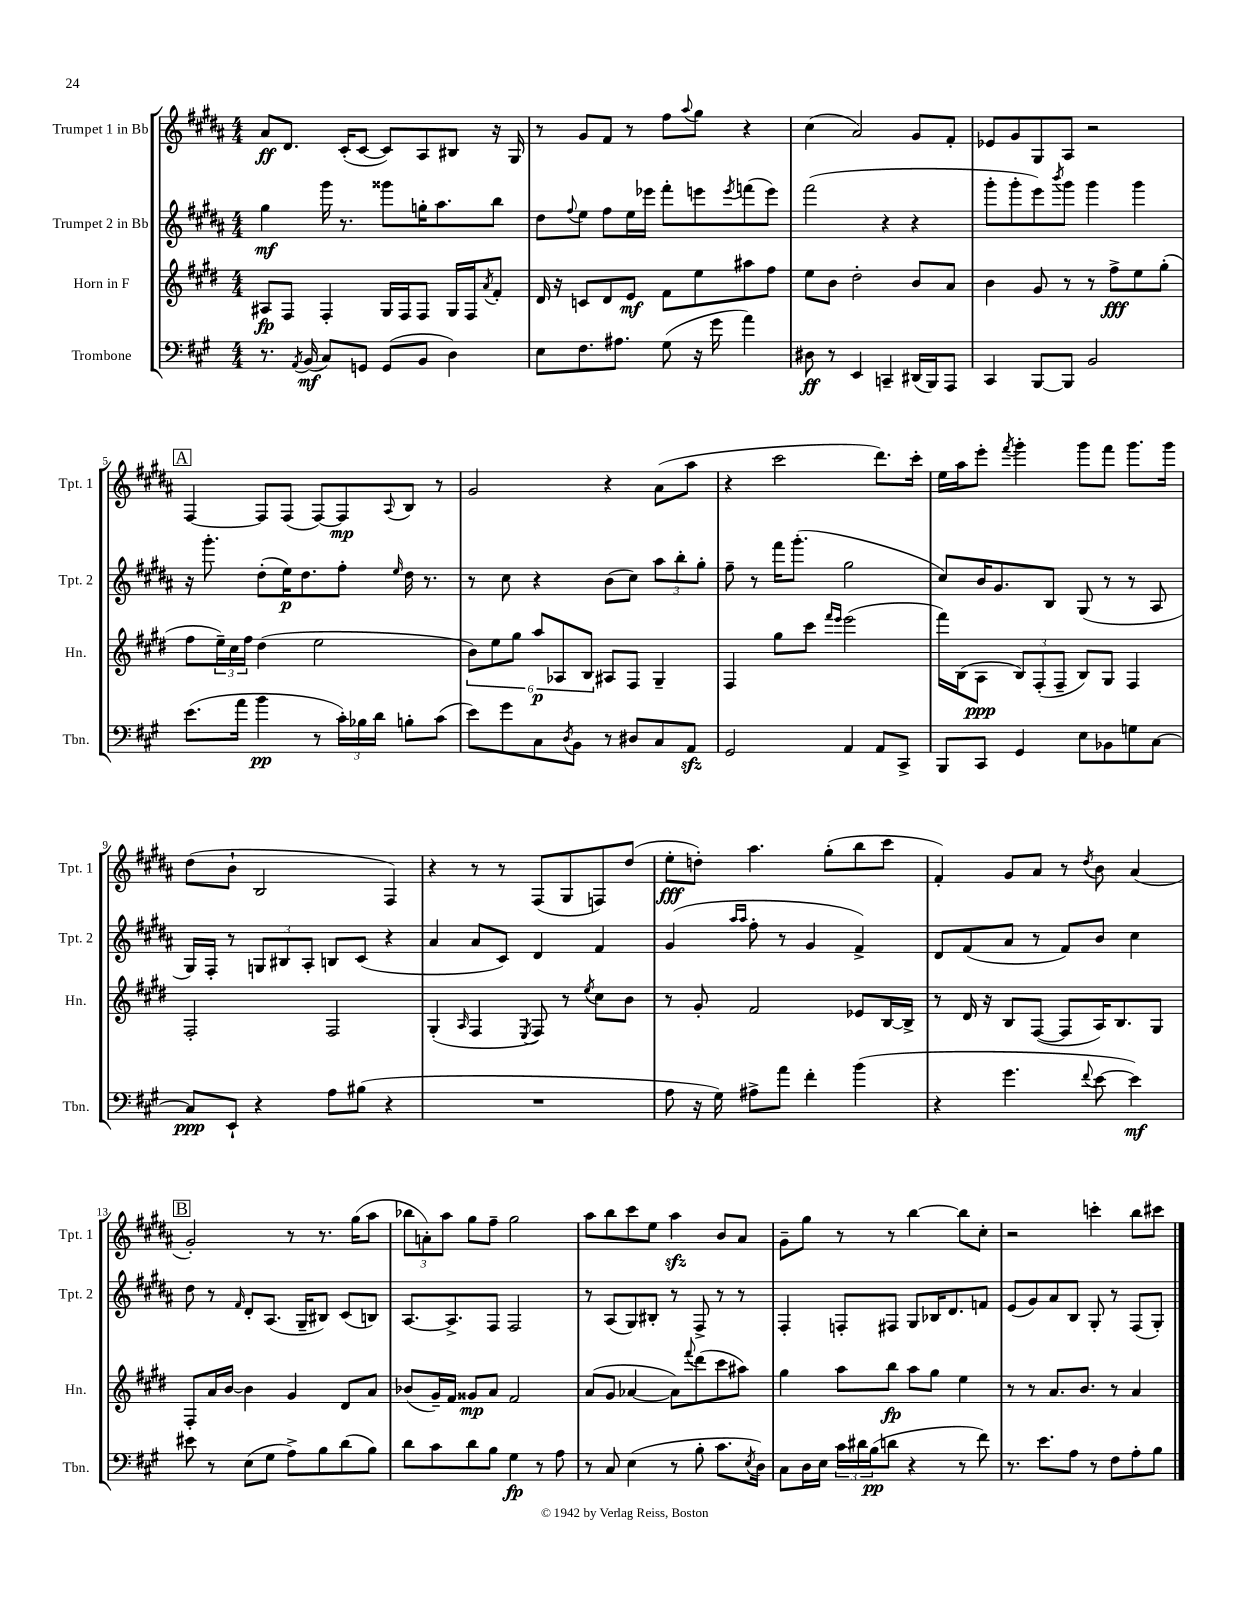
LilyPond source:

<<
\new StaffGroup <<
\new Staff = "s0" \with { instrumentName = "Trumpet 1 in Bb" shortInstrumentName = "Tpt. 1" } {
    \clef treble \key b \major \numericTimeSignature \time 4/4
    ais'8\ff dis'8. cis'16-.( cis'8~ cis'8) ais8 bis8 r16 gis16 |
    r8 gis'8 fis'8 r8 fis''8 \appoggiatura { ais''8 } gis''8 r4 |
    cis''4( ais'2) gis'8 fis'8-. |
    ees'8 gis'8 gis8 ais8 r2 |
    \mark \markup { \box "A" } fis4~ fis8 fis8( fis8~) fis8\mp \appoggiatura { ais8 } b8 r8 |
    gis'2 r4 ais'8( ais''8 |
    r4 cis'''2 dis'''8.) cis'''16-. |
    e''16 ais''16 e'''8-. \acciaccatura { fis'''8 } gis'''4-. gis'''8 fis'''8 gis'''8. gis'''16 |
    dis''8( b'8-! b2 fis4) |
    r4 r8 r8 fis8( gis8 f8) dis''8( |
    e''8-.\fff d''8-.) ais''4. gis''8-.( b''8 cis'''8 |
    fis'4-.) gis'8 ais'8 r8 \acciaccatura { dis''8 } b'8 ais'4( |
    \mark \markup { \box "B" } gis'2-.) r8 r8. gis''16( ais''8 |
    \tuplet 3/2 { bes''8 a'8-.) ais''8 } gis''8 fis''8-- gis''2 |
    ais''8 b''8 cis'''8 e''8 ais''4\sfz b'8 ais'8 |
    gis'8-- gis''8 r8 r8 b''4~ b''8 cis''8-. |
    r2 c'''4-. b''8 cis'''8 \bar "|." |
}
\new Staff = "s1" \with { instrumentName = "Trumpet 2 in Bb" shortInstrumentName = "Tpt. 2" } {
    \clef treble \key b \major \numericTimeSignature \time 4/4
    gis''4\mf gis'''16 r8. gisis'''8 g''16-. ais''8. b''8 |
    dis''8 \appoggiatura { fis''8 } e''8 fis''8 e''16 ees'''16 fis'''8-. e'''8 \acciaccatura { e'''8 } f'''8( e'''8) |
    fis'''2( r4 r4 |
    gis'''8-. gis'''8-. e'''8) \acciaccatura { b'''8 } gis'''8 gis'''4 gis'''4 |
    \mark \markup { \box "A" } r16 gis'''8.-. dis''8-.( e''16\p) dis''8. fis''8-. \grace { e''16 } dis''16 r8. |
    r8 cis''8 r4 b'8( cis''8) \tuplet 3/2 { ais''8 b''8-. gis''8-. } |
    fis''8-- r8 fis'''16 gis'''8.-.( gis''2 |
    cis''8) b'16 gis'8. b8 gis8( r8 r8 ais8 |
    gis16) fis16-. r8 \tuplet 3/2 { g8 bis8 ais8-. } b8 cis'8( r4 |
    ais'4 ais'8 cis'8) dis'4 fis'4 |
    gis'4( \grace { ais''16 ais''16 } fis''8-. r8 gis'4 fis'4->) |
    dis'8 fis'8( ais'8 r8 fis'8) b'8 cis''4 |
    \mark \markup { \box "B" } dis''8 r8 \grace { fis'16 } dis'8-. ais8.( gis16-- bis8) cis'8( b8) |
    ais8.~ ais8.-> fis8 fis2 |
    r8 ais8( gis8) bis8-. r8 fis8-> r8 r8 |
    fis4-. f8-. fis8 gis8 bes16 dis'8. f'8 |
    e'8( gis'8) ais'8 b8 gis8-. r8 fis8( gis8-.) \bar "|." |
}
\new Staff = "s2" \with { instrumentName = "Horn in F" shortInstrumentName = "Hn." } {
    \clef treble \key e \major \numericTimeSignature \time 4/4
    ais8\fp fis8 fis4-. gis16 fis16 fis8 gis16 fis16 \acciaccatura { a'8 } fis'8-. |
    dis'16 r16 c'8 dis'8 e'8\mf fis'8 e''8 ais''8 fis''8 |
    e''8 b'8 dis''2-. b'8 a'8 |
    b'4 gis'8 r8 r8 fis''8->\fff e''8 gis''8-.( |
    \mark \markup { \box "A" } fis''8 \tuplet 3/2 { e''16--) cis''16 fis''16 } dis''4( e''2 |
    \tuplet 6/4 { b'8) e''8 gis''8 a''8\p aes8 b8 } ais8 fis8 gis4-- |
    fis4 gis''8 cis'''8 \grace { fis'''16 e'''16 } e'''2( |
    fis'''16) b16( a8\ppp \tuplet 3/2 { b8) fis8-.( fis8-- } b8) gis8 fis4 |
    fis2-. fis2 |
    gis4-.( \grace { a16 } fis4 \acciaccatura { e8 } fis8) r8 \acciaccatura { e''8 } cis''8 b'8 |
    r8 gis'8-. fis'2 ees'8 b16~ b16-> |
    r8 dis'16 r16 b8 fis8~( fis8 a16) b8. gis8 |
    \mark \markup { \box "B" } fis8-. a'16 b'16~ b'4 gis'4 dis'8 a'8 |
    bes'8( gis'16--) fis'16 gisis'8\mp a'8 fis'2 |
    a'8( gis'8 aes'4~ aes'8) \appoggiatura { fis'''8 } dis'''8( cis'''8 ais''8) |
    gis''4 a''8 b''8\fp a''8 gis''8 e''4 |
    r8 r8 a'8. b'8. r8 a'4 \bar "|." |
}
\new Staff = "s3" \with { instrumentName = "Trombone" shortInstrumentName = "Tbn." } {
    \clef bass \key a \major \numericTimeSignature \time 4/4
    r8. \acciaccatura { a,8 } b,16\mf( cis8) g,8 g,8( b,8 d4) |
    e8 fis8. ais8. gis8( r16 gis'16 a'4) |
    dis8\ff r8 e,4 c,4-- dis,16( b,,16) a,,8 |
    cis,4 b,,8~ b,,8 b,2 |
    \mark \markup { \box "A" } e'8.( a'16 b'4\pp r8 \tuplet 3/2 { cis'16-.) bes16 d'16 } b8-. cis'8( |
    e'8) gis'8 cis8 \acciaccatura { d8 } b,8 r8 dis8 cis8 a,8\sfz |
    gis,2 a,4 a,8 cis,8-> |
    b,,8 cis,8 gis,4 e8 bes,8 g8 cis8~ |
    cis8\ppp e,8-! r4 a8 bis8( r4 |
    R1 |
    a8 r16 gis16) ais8-> a'8 fis'4-. b'4( |
    r4 gis'4. \appoggiatura { fis'8 } e'8~ e'4\mf) |
    \mark \markup { \box "B" } eis'8 r8 e8( gis8 a8->) b8 d'8( b8) |
    d'8 cis'8 d'8 b8 gis4\fp r8 a8 |
    r8 cis8 e4( r8 b8-. cis'8. \acciaccatura { e8 } d16) |
    cis8 d16 e16 \tuplet 3/2 { cis'16 dis'16 b16\pp( } d'8 r4 r8 fis'8) |
    r8. e'8. a8 r8 fis8 a8-. b8 \bar "|." |
}
>>
>>
